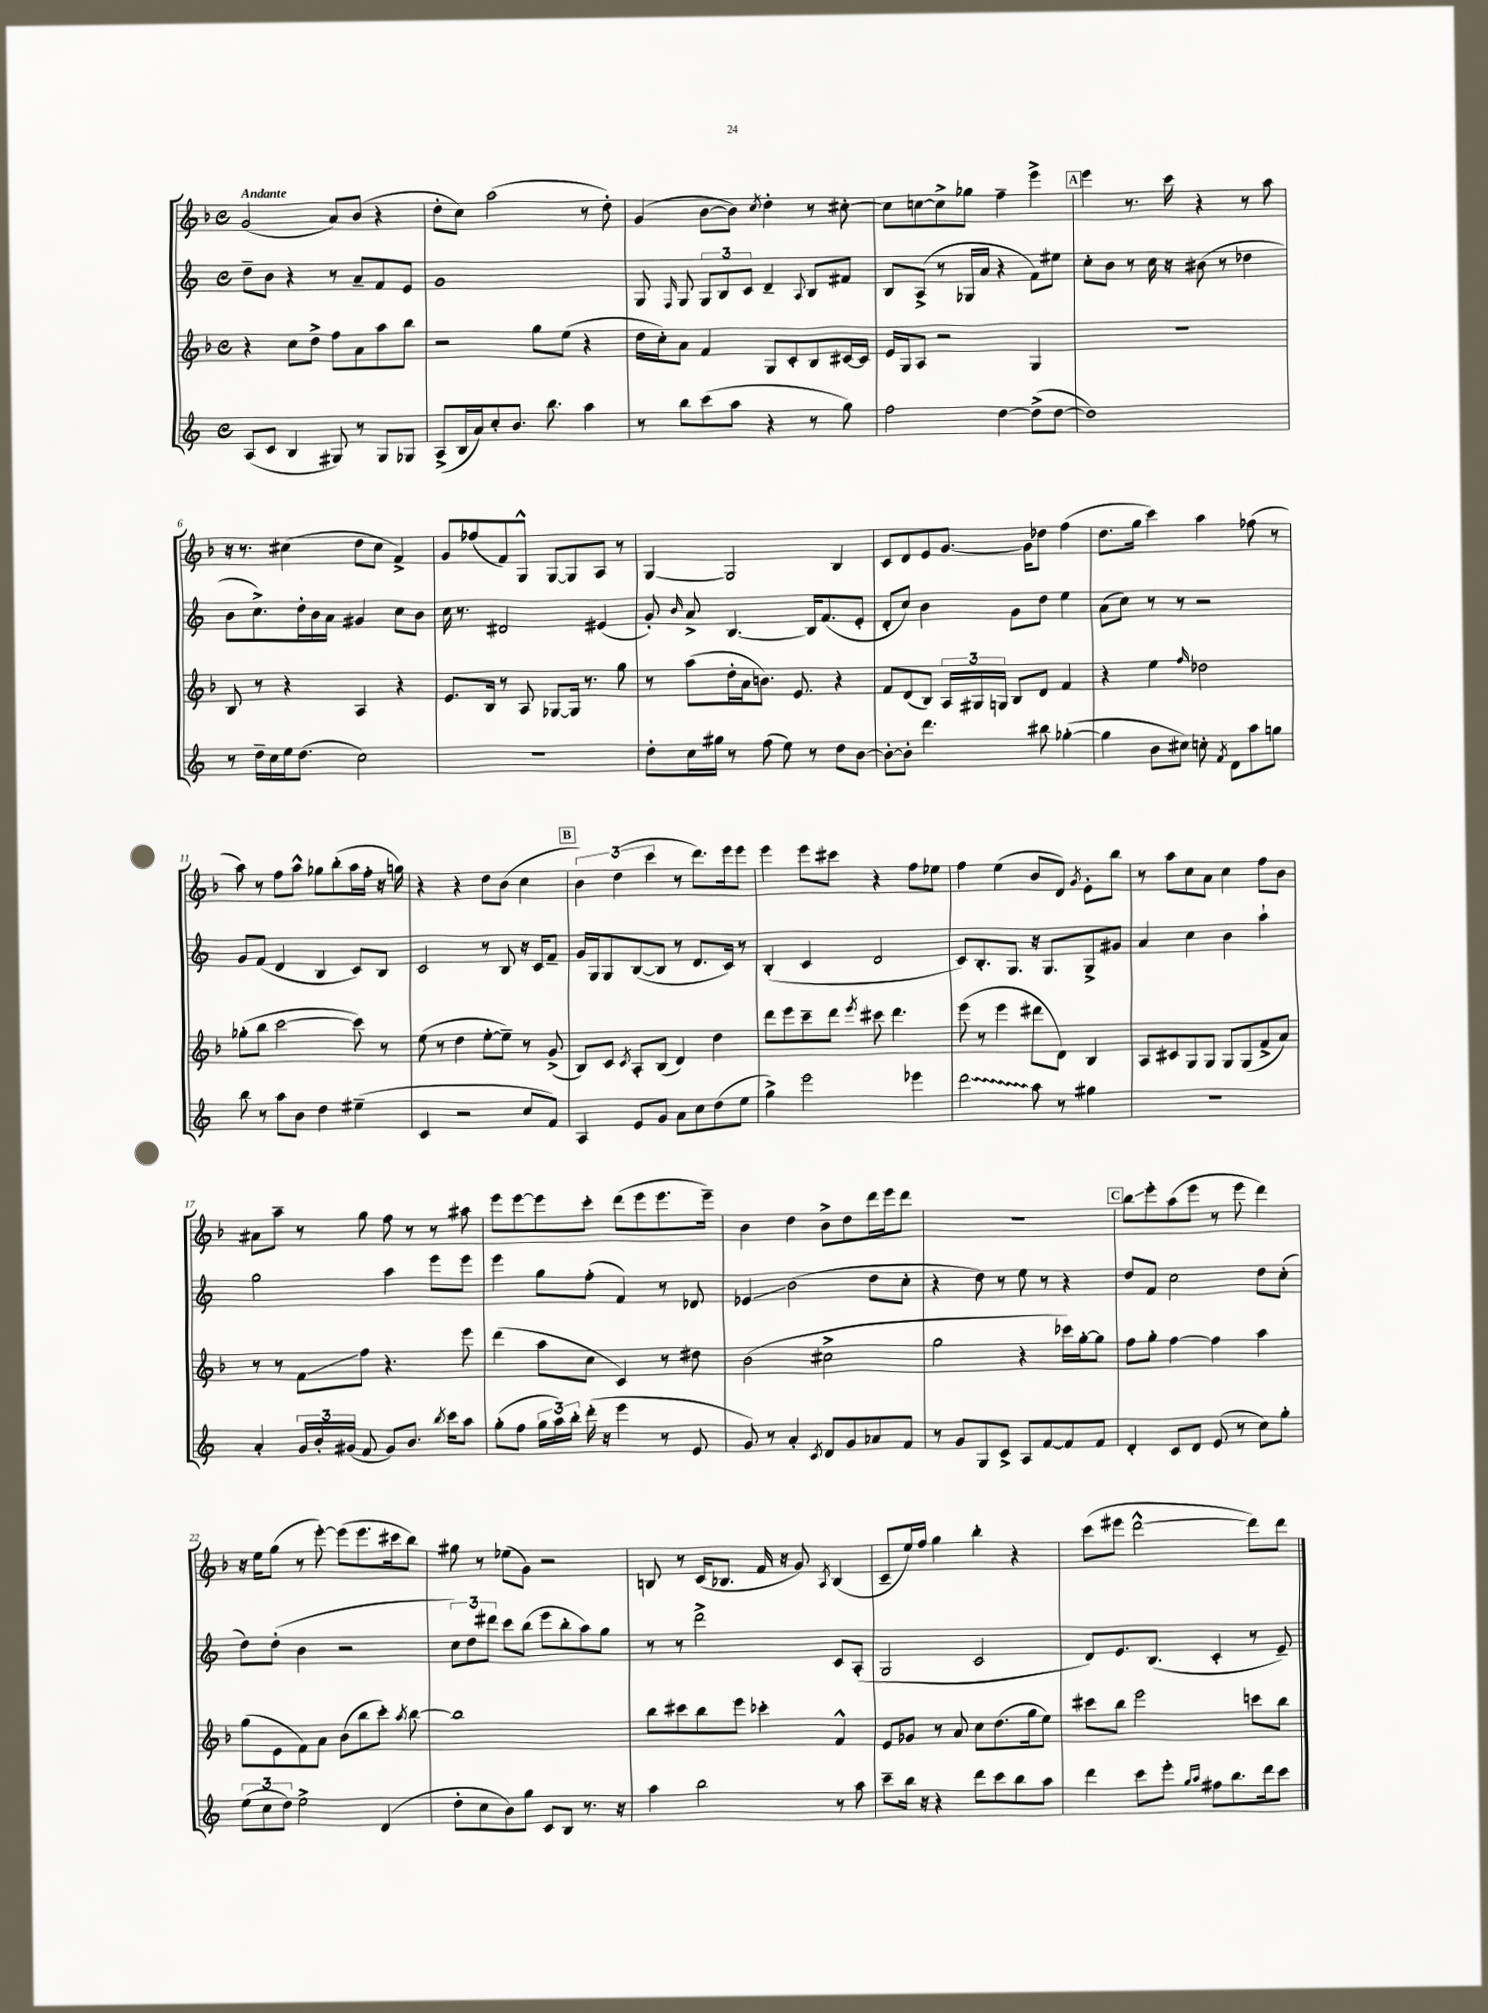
<<
\new StaffGroup <<
\new Staff = "s0" {
    \clef treble \key f \major \defaultTimeSignature \time 4/4 \tempo "Andante"
    \autoBeamOff g'2( a'8[) bes'8]( r4 |
    d''8[-. c''8]) a''2( r8 d''8-.) |
    g'4( bes'8[~ bes'8]) \acciaccatura { c''8 } d''4-. r8 cis''8~-. |
    cis''8[ c''8~ c''8-> ges''8] f''4-- e'''4-> |
    \mark \markup { \box "A" } e'''4 r8. c'''16 r4 r8 a''8 |
    r16 r8. cis''4( d''8[ cis''8] f'4->) |
    g'8[ fes''8( f'8) g8]-^ g8[~ g8 a8] r8 |
    g4~ g2 bes4 |
    c'8[ d'8 e'8 g'8.]~ g'16[ des''8] f''4( |
    d''8.[ g''16] c'''4) a''4 fes''8( r8 |
    a''8) r8 f''8[ a''8]-^ ges''8[ bes''8-.( a''16 f''16]-. r16 g''16) |
    r4 r4 d''8[ bes'8]( c''4 |
    \mark \markup { \box "B" } \tuplet 3/2 { bes'4) d''4( c'''4 } r8 d'''8.[) e'''16 e'''8] |
    e'''4 e'''8[ cis'''8] r4 f''8[ ees''8] |
    f''4 e''4( bes'8[ d'8]) \acciaccatura { g'8 } e'8[-. bes''8] |
    r8 a''8[ c''8 a'8] c''4 f''8[ bes'8] |
    ais'8[ a''8]-- r8 g''8 f''8 r8 r8 ais''8 |
    e'''8[ e'''8~ e'''8 c'''8]-. d'''8[( e'''8 e'''8. e'''16]--) |
    bes'4 d''4 bes'8[-> d''8 d'''16 e'''16 d'''8] |
    R1 |
    \mark \markup { \box "C" } bes''8[\glissando e'''8-. a''8( e'''8] r8 e'''8 d'''4) |
    r16 e''16[ g''8]( r8 e'''8~-.) e'''8[( e'''8. cis'''16 bes''8]) |
    gis''8 r8 ees''8[( g'8]) r2 |
    b8 r8 c'16[( bes8.] f'16 r16 g'8) \acciaccatura { a8 } bes4( |
    c'8[-- e''16) f''16] g''4 bes''4-. r4 |
    c'''8[( eis'''8] d'''2~-^ d'''8[) d'''8] \bar "|." |
}
\new Staff = "s1" {
    \clef treble \key c \major \defaultTimeSignature \time 4/4
    \autoBeamOff d''8[-- b'8] r4 r8 a'8[-- f'8 e'8] |
    g'1 |
    g8 \grace { f16 } g8 \tuplet 3/2 { g8[ b8 c'8] } d'4-- \appoggiatura { a8 } b8[ fis'8] |
    b8[ a8]->( r8 ges16[ a'16] r4 f'8[) eis''8] |
    \mark \markup { \box "A" } c''8[-. b'8] r8 c''16 r16 bis'8( r8 des''4 |
    b'8[ c''8.->) d''16-. b'16 a'16] gis'4 c''8[ b'8] |
    c''16 r8. dis'2 eis'4( |
    g'8-.) \grace { b'16 } a'8-> b4.~ b16[ f'8.( e'8]-. |
    d'8[-. c''8]) b'4 g'8[ d''8] e''4 |
    a'8[( c''8]) r8 r8 r2 |
    g'8[ f'8]( d'4 b4 c'8[) b8] |
    c'2 r8 b8 r16 c'16[ f'8]-- |
    \mark \markup { \box "B" } g'16[ g16 g8 b8~( b8] r8 d'8.[ c'16]) r8 |
    b4-.( c'4 d'2 |
    c'8[) b8.-. g8.] r16 g8.[ g8-> gis'8] |
    a'4 c''4 b'4 a''4-! |
    g''2 a''4 e'''8[ e'''8] |
    e'''4 g''8[ f''8]-.( f'4) r8 des'8 |
    ees'4\glissando b'2( d''8[ c''8]-. |
    r4 d''8) r8 e''8 r8 r4 |
    \mark \markup { \box "C" } d''8[ f'8] c''2 d''8[ c''8]-.( |
    d''8[) d''8]-.( b'4 r2 |
    \tuplet 3/2 { c''8[) d''8 dis'''8] } c'''8[ b''8]( e'''8[ b''8-. a''8) g''8] |
    r8 r8 d'''2-> c'8[ a8]-.( |
    g2 c'2 |
    d'8[) e'8. b8.]( c'4-. r8 e'8--) \bar "|." |
}
\new Staff = "s2" {
    \clef treble \key f \major \defaultTimeSignature \time 4/4
    \autoBeamOff r4 c''8[ d''8]-> f''8[ a'8 a''8 bes''8] |
    r2 g''8[ e''8]( r4 |
    d''16[ c''16-.) a'8] f'4 g8[ c'8-. bes8 cis'16~ cis'16] |
    e'16[ g16 a8] r2 g4 |
    \mark \markup { \box "A" } R1 |
    bes8 r8 r4 a4 r4 |
    e'8.[ bes16] r8 a8 ges8[~ ges16] r8. g''8 |
    r8 a''8[( d''16-. a'16 b'8.]) e'8. r4 |
    f'8[ d'8( bes8]) \tuplet 3/2 { a16[ gis16 g16] } bes8[ d'8] f'4 |
    r4 e''4 \grace { f''16 } des''2 |
    ges''8[-.( bes''8] c'''2~ c'''8) r8 |
    e''8( r8 d''4 e''8[~-. e''8]--) r8 g'8->( |
    \mark \markup { \box "B" } bes8[) c'8] \acciaccatura { c'8 } a8[-. bes8]( d'4) d''4 |
    d'''8[ e'''8 c'''8-- d'''8] \acciaccatura { e'''8 } cis'''8 d'''4. |
    e'''8( r8 e'''4 dis'''8[ d'8]) bes4 |
    a8[ cis'8 g8 g8] g8[ g8( f'8-> a'8]) |
    r8 r8 f'8[\glissando f''8] r4. e'''8 |
    d'''4( a''8[ c''8] c'4) r8 dis''8 |
    bes'2( cis''2-> |
    g''2 r4 ces'''16[) g''16~-. g''8] |
    \mark \markup { \box "C" } f''8[ g''8]-. f''4~ f''4 a''4 |
    g''8[( e'8 f'8) a'8] bes'8[( bes''8 c'''8]-.) \acciaccatura { a''8 } bes''8~ |
    bes''1 |
    bes''8[ cis'''8 bes''8 e'''8] ces'''4-. f'4-^ |
    e'8[ ges'8] r8 a'8 c''8[ d''8.( g''16 e''8]) |
    cis'''8[ bes''8] e'''2 c'''8[ bes''8] \bar "|." |
}
\new Staff = "s3" {
    \clef treble \key c \major \defaultTimeSignature \time 4/4
    \autoBeamOff a8[( c'8] b4 gis8) r8 gis8[ ges8] |
    a8[->( b16 a'16) c''8-. b'8.] b''8. a''4 |
    r8 b''8[ c'''8( a''8] r4 r8 g''8) |
    f''2 d''4~ d''8[->( d''8]~ |
    \mark \markup { \box "A" } d''1) |
    r8 d''16[-- c''16 e''16 d''8.]( c''2) |
    R1 |
    d''8[-. c''16 gis''16] r8 f''8( e''8) r8 d''8[ b'8]~ |
    b'8[~-. b'8]-. d'''4. bis''8 ges''4~-.( |
    ges''4 b'8[ cis''8]) c''8-. \acciaccatura { f'8 } d'8[ a''8 g''8] |
    b''8 r8 a''8[ b'8] d''4 eis''4--( |
    c'4 r2 c''8[ f'8]) |
    \mark \markup { \box "B" } a4 e'8[ g'8] a'8[ c''8 d''8( e''8] |
    g''4->) e'''2 ees'''4 |
    \once \override Glissando.style = #'zigzag d'''2\glissando a''8 r8 gis''4 |
    R1 |
    a'4-. \tuplet 3/2 { g'16[ b'16-. gis'16]( } f'8 gis'8[) b'8.] \acciaccatura { b''8 } c'''16[ a''8] |
    g''8[-.( f''8] \tuplet 3/2 { g''16[ a''16) b''16]-. } d'''16-.( r16 e'''4 r8 e'8 |
    g'8) r8 a'4-. \acciaccatura { c'8 } d'8[ g'8 aes'8 f'8] |
    r8 g'8[ g8 c'8]-> a8[ f'8~ f'8 f'8] |
    \mark \markup { \box "C" } d'4-. c'8[ d'8] e'8( r8 c''8[) g''8]-. |
    \tuplet 3/2 { e''8[( c''8 d''8]) } e''2-> d'4( |
    d''8[-. c''8 b'8) g''8] c'8[ b8] r8. r16 |
    a''4 b''2 r8 a''8 |
    c'''8[-- b''16] r16 r4 d'''8[ c'''8 b''8 a''8] |
    d'''4 c'''8[ e'''8]-. \grace { g''16[ a''16] } fis''8[ b''8. d'''16 c'''8] \bar "|." |
}
>>
>>
